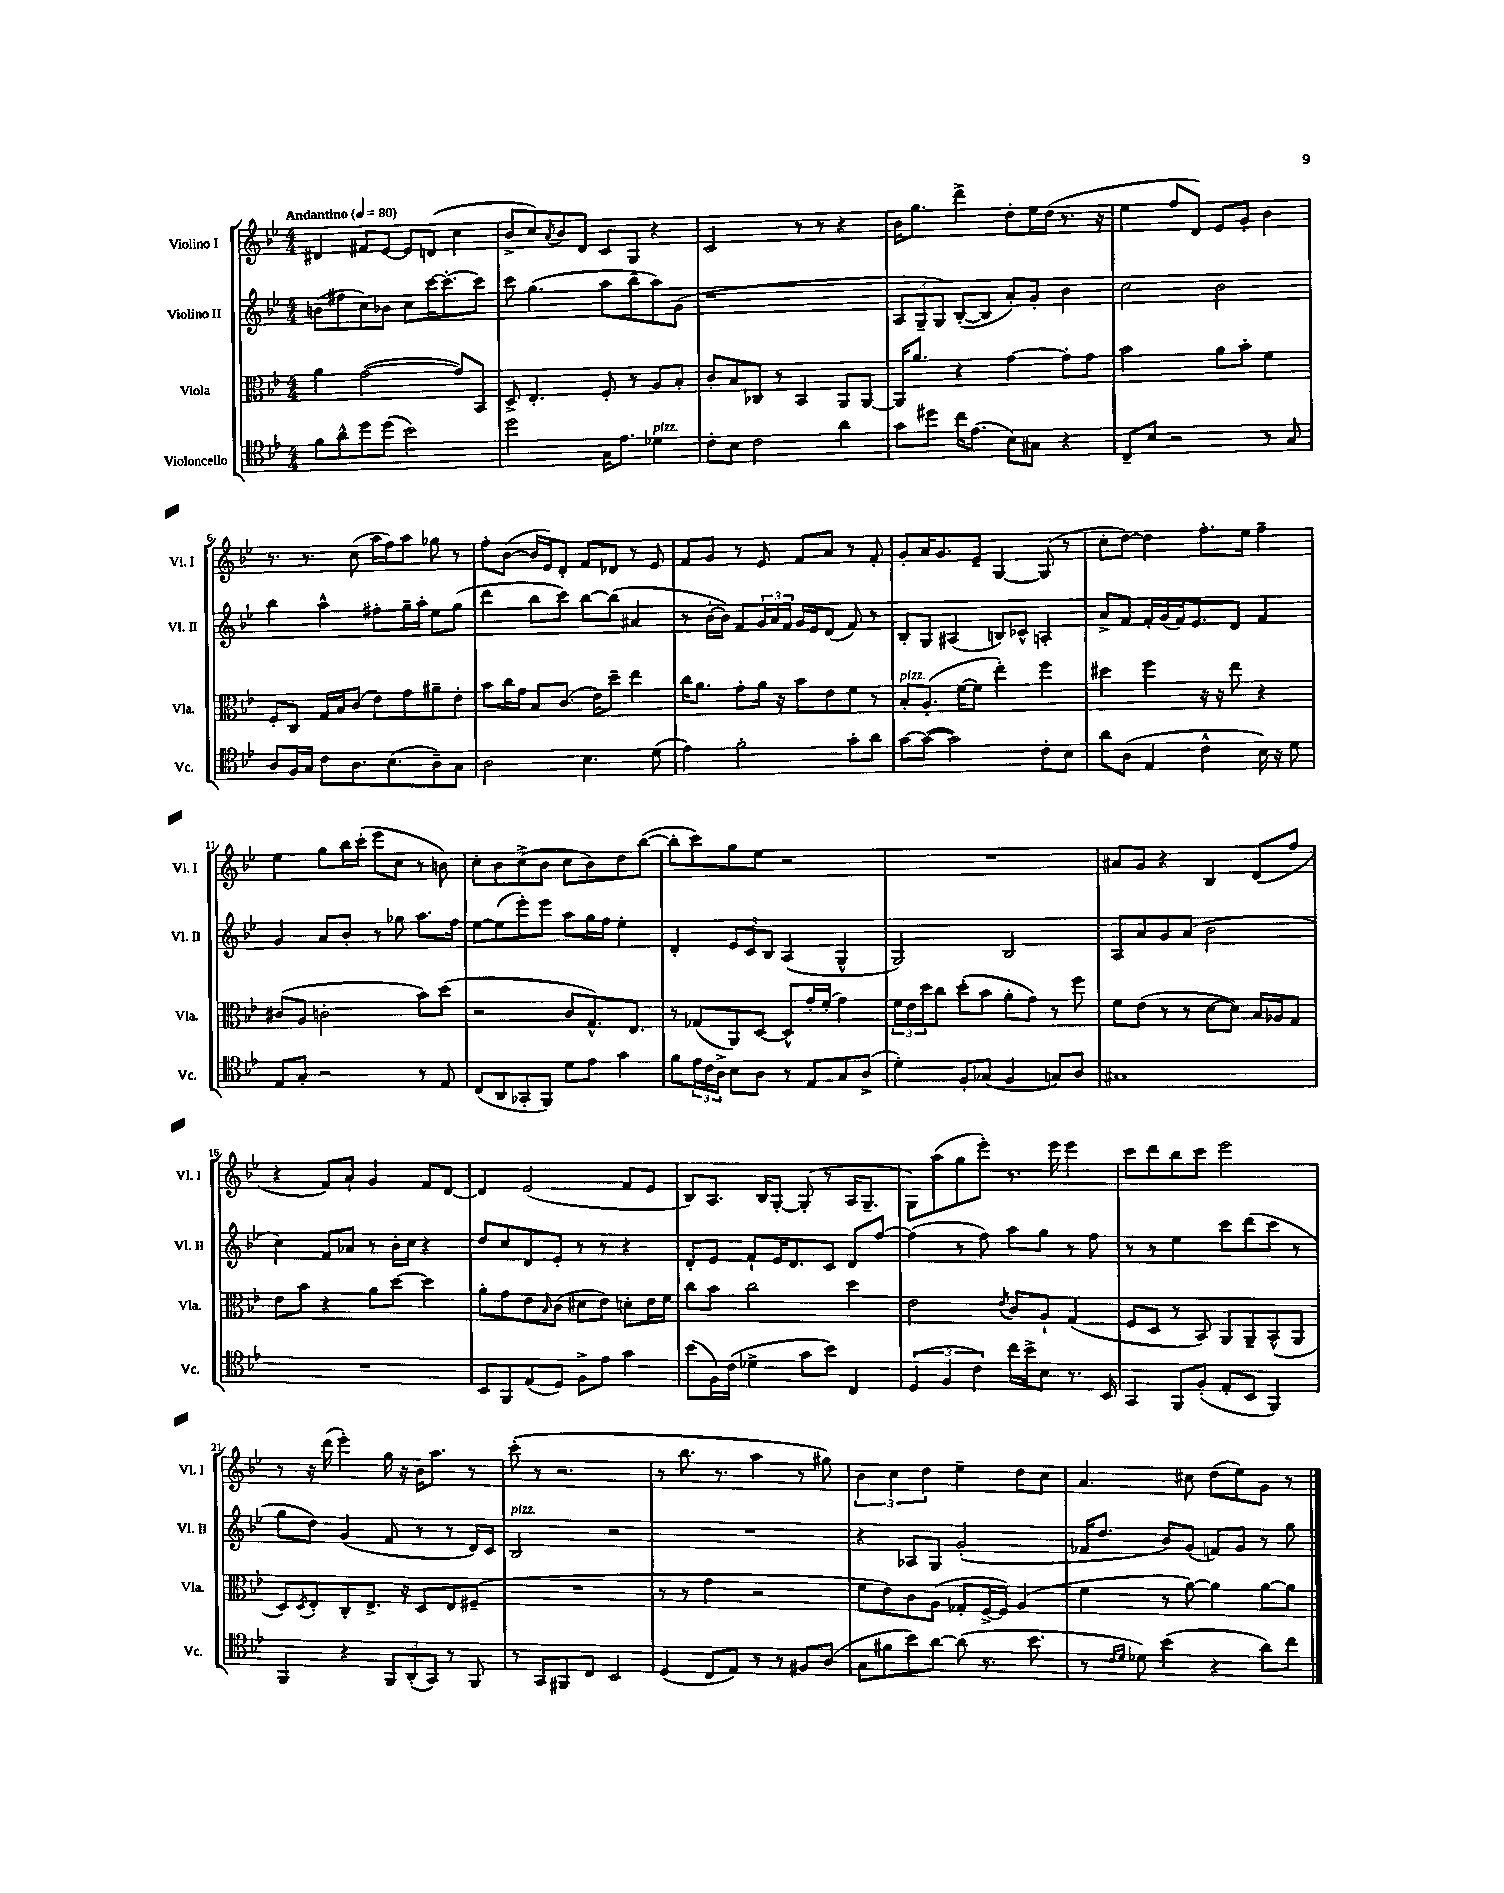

**kern	**kern	**kern	**kern
*staff4	*staff3	*staff2	*staff1
*clefC4	*clefC3	*clefG2	*clefG2
*k[b-e-]	*k[b-e-]	*k[b-e-]	*k[b-e-]
*M4/4	*M4/4	*M4/4	*M4/4
*MM80	*MM80	*MM80	*MM80
8f	4a	(8b	4d#
8a^^	.	8ff#	.
8dd	([2g	8cc)	8f#
(8dd	.	8b-	[8e-
2b-)	.	8cc	8e-]
.	.	[16ccc	(8d
.	.	8.ccc'_	.
.	8g])	.	4cc
.	8BB-	8ccc]	.
=	=	=	=
2dd	8D^	8ccc	8b-^
.	4.E-'	(4.gg	8cc)
.	.	.	8qa
.	.	.	8b-
.	.	.	8d
16G	8F'	8aa	8c
8.e-	.	.	.
.	8r	8bb-~	8G
4d-	8A	8aa)	4r
.	8B-'	(8g	.
=	=	=	=
8c'	8c'	1r	2c
8B-	8B-	.	.
2c	8C-	.	.
.	8r	.	.
.	4BB-	.	8r
.	.	.	8r
4a	8AA	.	4r
.	[8AA	.	.
=	=	=	=
8g	16AA]	12A	16b-
.	8.a	.	8.gg
.	.	12G~	.
8dd#	.	.	.
.	.	12G)	.
16cc	4r	([8B-'	4ddd^
(8.e-	.	.	.
.	.	8B-]	.
8B-)	[4g	8a')	8dd'
8G#	.	8g'	16ee-
.	.	.	(16dd
4r	8g']	4b-	8.r
.	8g	.	.
.	.	.	16r
=	=	=	=
8C~	2b-	2cc	4ee-
8B-	.	.	.
2r	.	.	8ff
.	.	.	8d)
.	8a	2b-	8e-
.	8b-'	.	8g'
8r	4f	.	4b-
8G	.	.	.
=	=	=	=
8A	8F'	4bb-	8.r
16F	8C	.	.
16G	.	.	8.r
8c	16G	4aa^^	.
.	16B-	.	.
8.A	(8c	.	(8cc
.	8e-)	8ff#'	16aa
(8.B-	.	.	16ff)
.	8g	16gg~	8aa
.	.	16aa'	.
8A~)	8a#~	8ee-	8gg-
8G	8e-'	(8gg	8r
=	=	=	=
2A	8b-	4ddd	8ff'
.	16cc	.	([8b-
.	16g	.	.
.	8B-	8bb-	16b-]
.	.	.	16e-)
.	(8.c	8ccc)	8d'
4.B-	.	[8bb-	8f
.	16e-)	.	.
.	8dd~	(8bb-]	8d-
.	4ee-	4a#	8r
(8d	.	.	8e-
=	=	=	=
4e-)	16cc	8r	8f
.	8.a	.	.
.	.	[16b-'	8g
.	.	16b-])	.
2f'	8g'	8f	8r
.	16a	24g	8e-
.	.	24a	.
.	16r	.	.
.	.	24f	.
.	8b-	16g	8f
.	.	16e-	.
.	8e-	(8d	8a
8g'	8f	8f)	8r
8a	8r	8r	8f'
=	=	=	=
[8g	8B-'	8B-'	8g'
(8g_	(8.A'	8G	16a
.	.	.	8.g
2g])	.	(4A#	.
.	[16f	.	.
.	8f]	.	8e-~
.	4ee-')	8B)	[4G
.	.	8c-^^	.
8c'	4ff	4A'	(8G]
8B-	.	.	8r
=	=	=	=
8a	4dd#	8a^	8cc'
(8A	.	8f	[8dd)
4E-	4ff	16f'	4dd]
.	.	(16g	.
.	.	16f)	.
.	.	8.e-	.
4c^^	16r	.	8.ff'
.	16r	.	.
.	8ee-	8d	.
.	.	.	16ee-
16B-)	4r	4f	4ff~
16r	.	.	.
8d	.	.	.
=	=	=	=
8E-	(8c#	4g	4ee-
8G'	8A	.	.
2r	2c'	8a	8gg
.	.	8b-'	16bb-
.	.	.	(16ccc'
.	.	8r	8eee-
.	.	8gg-	8cc
8r	8b-)	8.aa	8r
8E-	(8dd	.	8b)
.	.	16ff	.
=	=	=	=
(8C	2r	[8ee-	8cc'
8AA	.	(8ee-]	8b-
8GG-'	.	8eee-')	(8cc^
8FF)	.	8eee-	8b-
8d	8c	8aa	8cc
8e-	8.G^^)	16gg	8b-)
.	.	16ff	.
4g	.	4ee-'	8dd
.	8.E-	.	.
.	.	.	([8bb-
=	=	=	=
8f	8r	4d'	8bb-']
24e-	(8G-	.	8ccc)
24c	.	.	.
24A^	.	.	.
8B-	8AA)	12e-	8gg
.	.	12c	.
8A	[8D	.	8ee-
.	.	12B-	.
8r	8D^^]	(4A	2r
8E-	16g'	.	.
.	(16f'	.	.
8G	4g)	4G^^	.
(8A^	.	.	.
=	=	=	=
4d')	24f	2G)	1r
.	24e-	.	.
.	24dd	.	.
.	8cc	.	.
8F'	(8dd'	.	.
(8G-	8b-	.	.
4F	8a'	2B-	.
.	8g)	.	.
8G)	8r	.	.
8A	8ff	.	.
=	=	=	=
1G#	8f	8A	8a#
.	(8e-	8a	8g
.	8r	8g	4r
.	8r	(8a	.
.	[8d	2b-	4B-
.	8d])	.	.
.	16B-	.	(8d
.	16A-	.	.
.	8G	.	8ff
=	=	=	=
1r	8e-	4cc)	4r
.	8b-	.	.
.	4r	8f	8f)
.	.	8a-	8a`
.	8a	8r	4g
.	[8dd	16b-'	.
.	.	16cc	.
.	4dd]	4r	8f
.	.	.	[8d
=	=	=	=
8BB-	8a'	8dd	4d]
8FF	8g	8cc	.
(8E-	8e-	8d	(2e-
.	16qqB-	.	.
8D)	(8c	8e-'	.
8F^	8d#	8r	.
8e-	8e-)	8r	.
4g	8d'	4r	8f
.	16e-	.	8e-
.	16f	.	.
=	=	=	=
(8b-	8cc	8d'	8B-)
16F)	8b-	8e-	8.A
(16c	.	.	.
4d-^	2cc	8f`	.
.	.	.	16B-
.	.	16e-	[8G'
.	.	8.d	.
8g	.	.	(8G']
8b-)	.	8c	8r
4C	4dd	8d	16A
.	.	.	8.G~
.	.	[8ff	.
=	=	=	=
(6D	2e-	(4ff]	8G)
.	.	.	(8aa
6F	.	.	.
.	.	8r	8gg
6c)	.	.	.
.	.	8ff)	8eee-')
.	8qe-	.	.
16cc	8c	8aa	8.r
16b-^	.	.	.
8B-	8A`	8gg	.
.	.	.	16eee-
8.r	(4G	8r	4eee-
.	.	8ff	.
16BB-	.	.	.
=	=	=	=
4GG	8F	8r	8ccc
.	8D	8r	8ddd
8FF	8r	4ee-	8bb-
(8F'	8BB-)	.	8ccc
8E-'	8AA	8ccc	2eee-
8BB-	8AA~	(8ddd	.
4FF)	(8BB-^^	8ccc	.
.	8AA	8r	.
=	=	=	=
4FF	8D)	8gg	8r
.	8qD	.	.
.	8E-'	8dd)	16r
.	.	.	(16ddd
4r	8C'	(4g	4eee-')
.	8.E-^	.	.
12FF	.	8f	16gg
.	16r	.	16r
(12AA'	.	.	.
.	8D	8r	16b-
12GG)	.	.	.
.	.	.	8.aa
8r	8E-	8r	.
8FF	(8F#~	16d)	8r
.	.	16c	.
=	=	=	=
8r	1r	2B-	(8ccc'
8GG	.	.	8r
8FF#	.	.	2.r
8C	.	.	.
2BB-	.	2r	.
=	=	=	=
(4D	8r	1r	8r
.	8r	.	8.bb-
8C	4g	.	.
.	.	.	8.r
8E-)	.	.	.
8r	2r	.	4aa
8r	.	.	.
8F#	.	.	8r
(8A	.	.	8gg#)
=	=	=	=
8G	8f	4r	6b-
8f#	8e-)	.	.
.	.	.	6cc
8b-)	8c	8A-	.
.	.	.	6dd
[8a	(8A	8G	.
(8a]	8G-'	(2g'	4ee-~
8.r	[16F^	.	.
.	16F])	.	.
.	(4A	.	8dd
8.b-	.	.	.
.	.	.	8cc
=	=	=	=
8r	4f	16f-	4.a
.	.	8.dd	.
16qqc	.	.	.
16qqd	.	.	.
8d-)	.	.	.
(4b-	8r	8b-)	.
.	[8a)	(8g	8cc#
4r	4a]	8f)	(8dd
.	.	8g	8ee-)
8a)	[8a	8r	8g
8cc	8a]	8gg	8r
==	==	==	==
*-	*-	*-	*-
